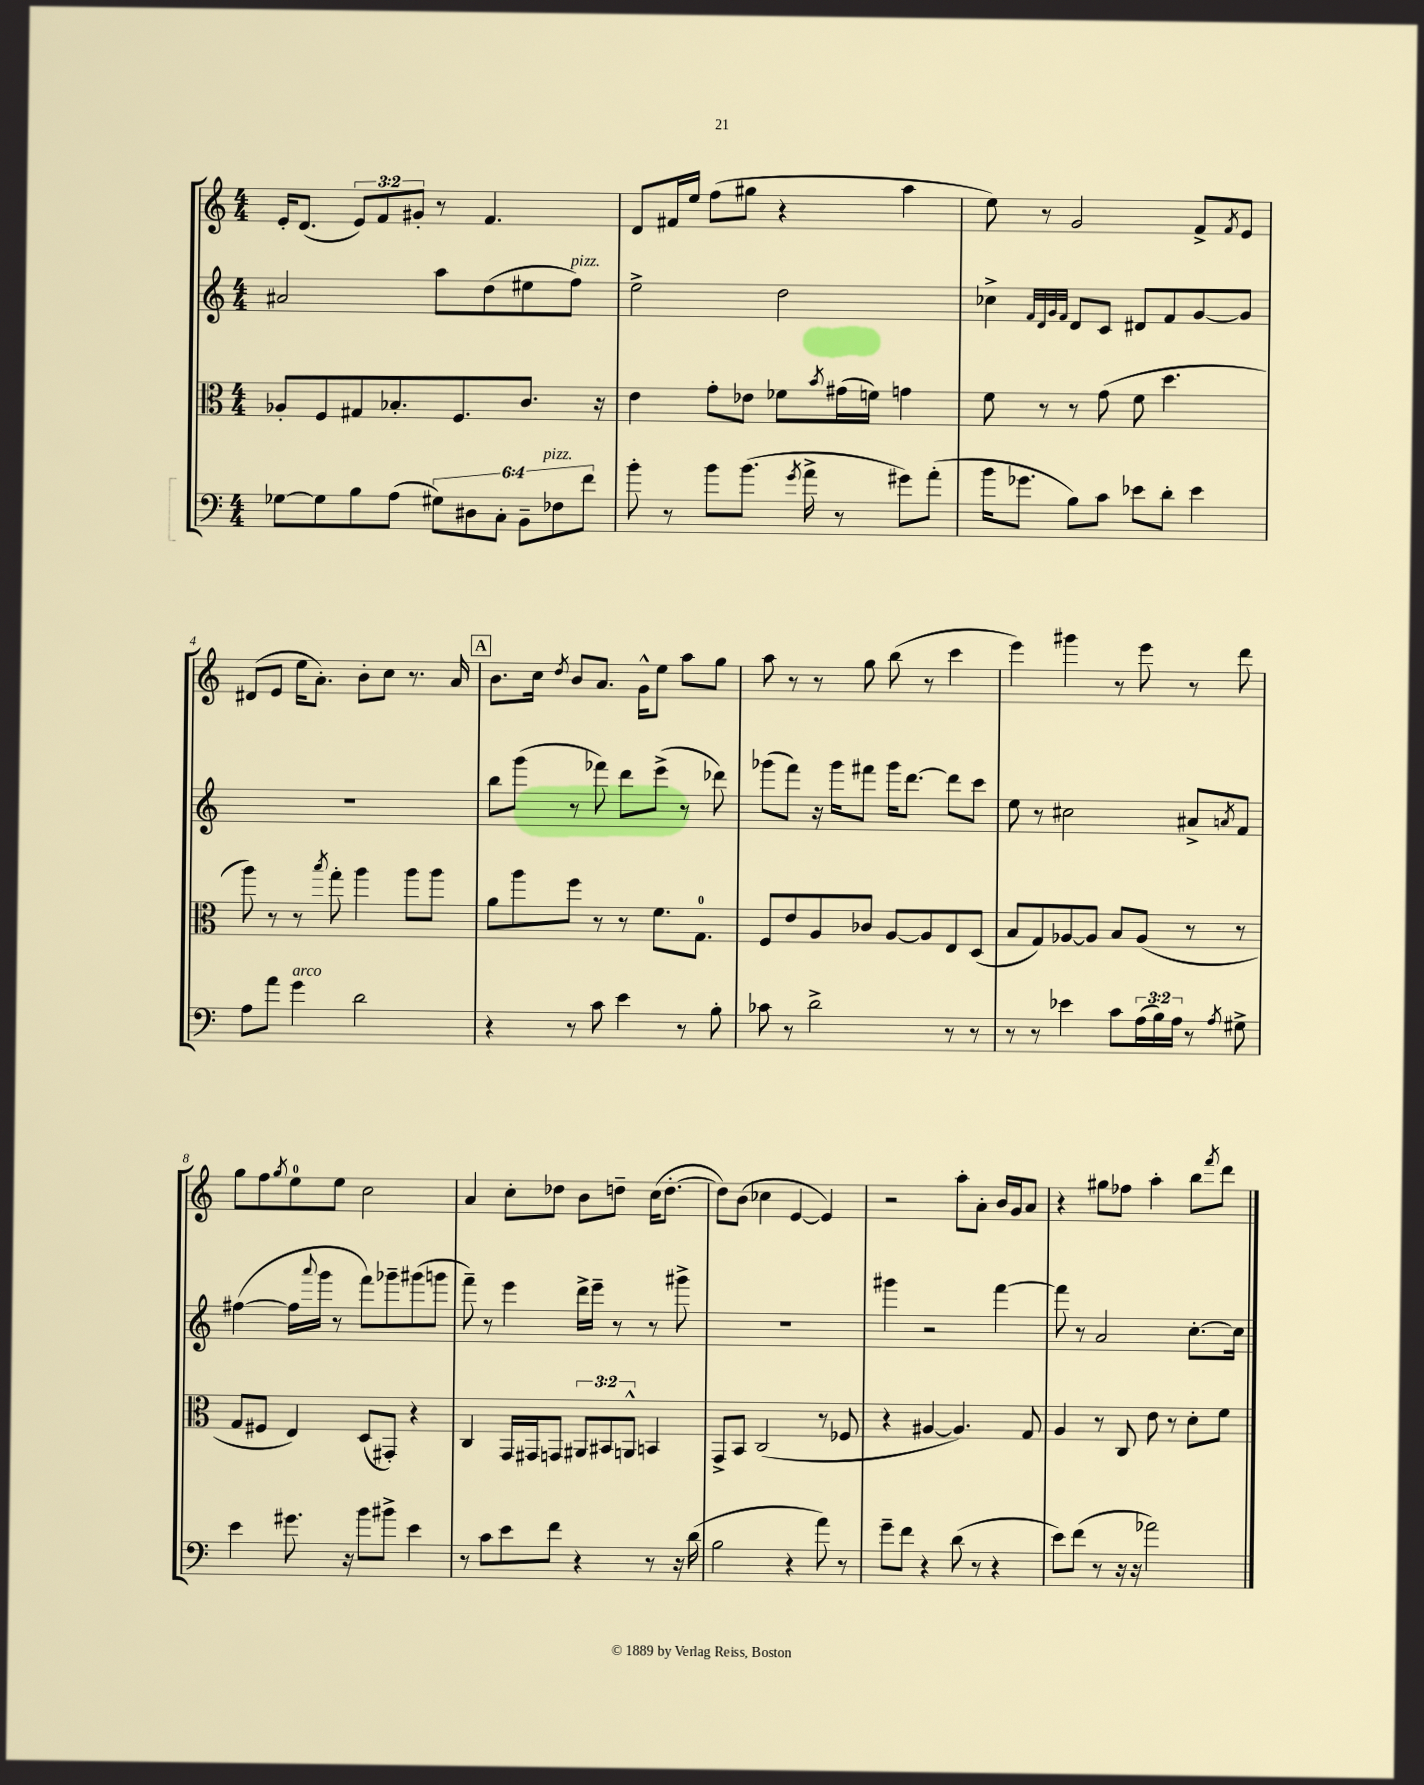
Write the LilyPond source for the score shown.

<<
\new StaffGroup <<
\new Staff = "s0" {
    \clef treble \key c \major \numericTimeSignature \time 4/4 \override Staff.TupletNumber.text = #tuplet-number::calc-fraction-text
    e'16-. d'8.( \tuplet 3/2 { e'8) f'8 gis'8-. } r8 f'4. |
    d'8 fis'16 e''16 f''8( gis''8 r4 a''4 |
    e''8) r8 g'2 f'8-> \acciaccatura { f'8 } e'8 |
    dis'8( e'8 e''16 a'8.-.) b'8-. c''8 r8. a'16 |
    \mark \markup { \box "A" } b'8. c''16 \acciaccatura { d''8 } b'8 a'8. g'16-^ e''8 a''8 g''8 |
    a''8 r8 r8 g''8 b''8( r8 c'''4 |
    e'''4) gis'''4 r8 e'''8 r8 d'''8 |
    g''8 f''8 \acciaccatura { g''8 } e''8-0 e''8 c''2 |
    a'4 c''8-. des''8 b'8 d''8-- c''16( d''8.~-. |
    d''8) b'8( ces''4 e'4~ e'4) |
    r2 a''8-. a'8-. b'16 g'16 a'8 |
    r4 gis''8 fes''8 a''4-. b''8 \acciaccatura { f'''8 } d'''8 \bar "|." |
}
\new Staff = "s1" {
    \clef treble \key c \major \numericTimeSignature \time 4/4
    ais'2 a''8 d''8( eis''8 f''8^\markup { \italic "pizz." }) |
    e''2-> d''2 |
    ces''4-> \grace { f'32 d'32 g'32 f'32 } d'8 c'8 dis'8 f'8 g'8~ g'8 |
    R1 |
    \mark \markup { \box "A" } b''8 g'''8( r8 fes'''8) d'''8 e'''8->( r8 des'''8) |
    ges'''8( f'''8) r16 ges'''16 fis'''8 ges'''16 d'''8.~ d'''8 c'''8 |
    e''8 r8 cis''2 ais'8-> \acciaccatura { a'8 } f'8 |
    fis''4~( fis''16 \appoggiatura { a'''8 } g'''16 r8 f'''8) ges'''8-- gis'''8( g'''8 |
    f'''8--) r8 e'''4 d'''16-> e'''16-- r8 r8 gis'''8-> |
    R1 |
    gis'''4 r2 f'''4~ |
    f'''8 r8 a'2 c''8.~-. c''16 \bar "|." |
}
\new Staff = "s2" {
    \clef alto \key c \major \numericTimeSignature \time 4/4 \override Staff.TupletNumber.text = #tuplet-number::calc-fraction-text
    aes8-. f8 gis8 bes8.-. f8. c'8. r16 |
    e'4 g'8-. ees'8 fes'8 \acciaccatura { b'8 } gis'16( f'16) g'4 |
    f'8 r8 r8 g'8( f'8 d''4. |
    a''8) r8 r8 \acciaccatura { b''8 } g''8-. a''4 a''8 a''8 |
    \mark \markup { \box "A" } a'8 a''8 f''8 r8 r8 f'8. g8.-0 |
    f8 e'8 a8 ces'8 a8~ a8 e8 d8( |
    b8 g8) aes8~ aes8 b8 aes8( r8 r8 |
    g8 fis8 e4) d8( gis,8-.) r4 |
    c4 g,16 gis,16 g,8 \tuplet 3/2 { ais,8 bis,8 a,8-^ } b,4 |
    g,8-> b,8 c2( r8 fes8 |
    r4 ais4~ ais4.) g8 |
    a4 r8 c8 e'8 r8 d'8-. f'8 \bar "|." |
}
\new Staff = "s3" {
    \clef bass \key c \major \numericTimeSignature \time 4/4 \override Staff.TupletNumber.text = #tuplet-number::calc-fraction-text
    ges8~ ges8 b8 a8( \tuplet 6/4 { gis8) dis8 c8-. b,8-- fes8^\markup { \italic "pizz." } f'8 } |
    b'8-. r8 b'8 b'8.( \acciaccatura { g'8 } a'16-> r8 gis'8) a'8-.( |
    b'16 ges'8. b8) c'8 ees'8 d'8-. ees'4 |
    a8 a'8 g'4^\markup { \italic "arco" } d'2 |
    \mark \markup { \box "A" } r4 r8 c'8 e'4 r8 b8-. |
    ces'8 r8 d'2-> r8 r8 |
    r8 r8 ees'4 c'8 \tuplet 3/2 { a16( b16) a16 } r8 \acciaccatura { a8 } gis8-> |
    e'4 gis'8. r16 b'8 bis'8-> e'4 |
    r8 c'8 e'8 f'8 r4 r8 r16 d'16( |
    b2 r4 a'8) r8 |
    g'8-- f'8 r4 d'8( r8 r4 |
    e'8) f'8( r8 r16 r16 aes'2) \bar "|." |
}
>>
>>
